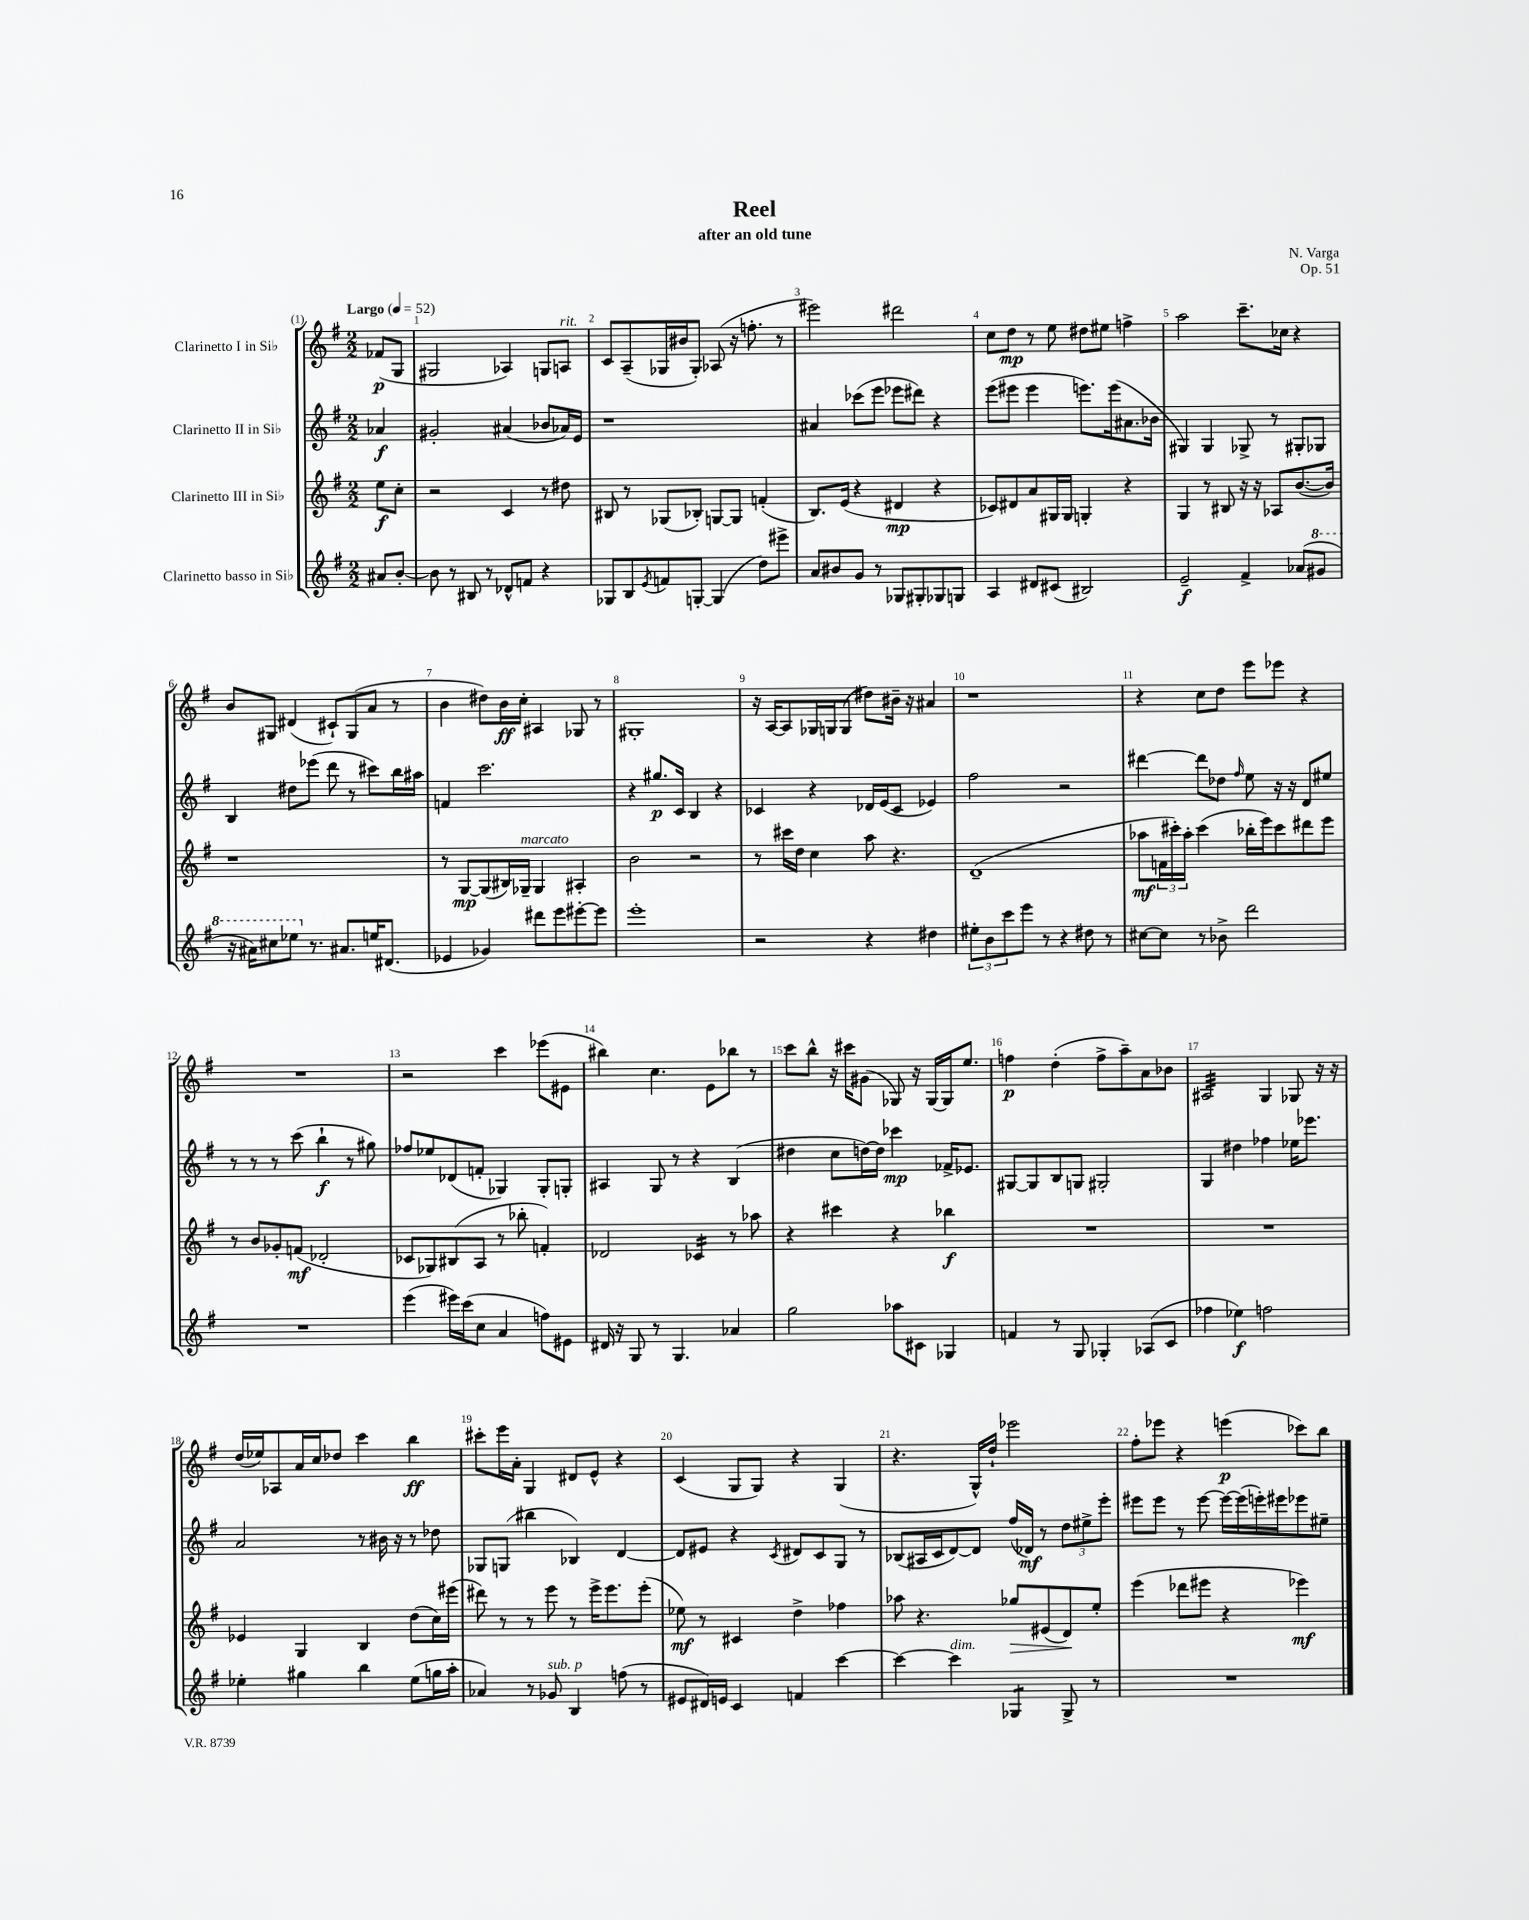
\header { title = "Reel" composer = "N. Varga" subtitle = "after an old tune" opus = "Op. 51" }
<<
\new StaffGroup <<
\new Staff = "s0" \with { instrumentName = "Clarinetto I in Sib" } {
    \clef treble \key g \major \numericTimeSignature \time 2/2 \partial 4 \tempo "Largo" 4 = 52
    fes'8\p( g8 |
    gis2 aes4) g8 a8^\markup { \italic "rit." } |
    c'8 a8--( ges16 bis'16 ges8-.) aes8( r16 f''8.-. r8 |
    eis'''2) dis'''2 |
    c''8 d''8\mp r8 e''8 dis''8 eis''8 f''4-> |
    a''2 c'''8.-- ces''16 r4 |
    b'8 gis8 dis'4( cis'8-!) gis8( a'8 r8 |
    b'4 dis''8) b'16\ff c''16-. ais4 ges8 r8 |
    gis1-. |
    r16 a16~ a8 ges16 g16 g8( dis''8) bis'16-- r16 ais'4 |
    r1 |
    r4 c''8 d''8 e'''8 ees'''8 r4 |
    R1 |
    r2 c'''4 ees'''8( eis'8 |
    bis''4) c''4. e'8 bes''8 r8 |
    c'''8 b''8-^ r16 cis'''16 gis'8( ges8) r16 ges16~ ges16 e''8. |
    f''4\p d''4-.( f''8-> a''8--) a'8 bes'8 |
    ais2:32 g4 ges8 r16 r16 |
    d''16( ees''16) aes8 a'16 c''16 des''8 c'''4 b''4\ff |
    cis'''8-. e'''16 a'16-. g4 dis'8 e'8-^ r4 |
    c'4( g8 g8) r4 g4( |
    r4. g16-^) d''16-! ees'''2 |
    fis''8-. ees'''8 r4 e'''4\p( ces'''8) b''8 \bar "|." |
}
\new Staff = "s1" \with { instrumentName = "Clarinetto II in Sib" } {
    \clef treble \key g \major \numericTimeSignature \time 2/2 \partial 4
    aes'4\f |
    gis'2-. ais'4( bes'8 aes'16) e'16 |
    r1 |
    ais'4 ces'''8( e'''8 ees'''8 dis'''8) r4 |
    e'''8( eis'''8 eis'''4 e'''8.) e'''16( ais'8. bes'16 |
    gis4) gis4 ges8-> r8 gis8-. ges8 |
    b4 dis''8 ees'''8( d'''8 r8 cis'''8) b''16 ais''16 |
    f'4 c'''2. |
    r4 gis''8.\p c'16 b4 r4 |
    ces'4 r4 des'16 e'16( ces'8 ees'4) |
    fis''2 r2 |
    dis'''4~ dis'''8 des''8 \grace { fis''16 } e''8 r16 r16 d'8 eis''8 |
    r8 r8 r8 c'''8( b''4-!\f r8 gis''8) |
    fes''8 ees''8 des'8( f'8-. ges4) ges8-. g8-. |
    ais4 g8 r8 r4 b4( |
    dis''4 c''8 d''16~) d''16 ces'''4\mp fes'16-> ees'8. |
    gis8~ gis8 b8 g8 gis2-. |
    g4 dis''4 fes''4 ees''16 ees'''8. |
    a'2 r8 bis'16 r16 r8 des''8 |
    ges8 g8( bis''4 bes4) d'4~ |
    d'8 eis'8 r4 \acciaccatura { c'8 } dis'8 c'8 g8 r8 |
    bes8( ais16 c'16 d'8~) d'8 fis''16( des'16\mf) r8 \tuplet 3/2 { d''8 eis''8-> e'''8-. } |
    eis'''8 eis'''8 r8 eis'''8~ eis'''16~ eis'''16( e'''16-.) eis'''16 ees'''8 eis''8-- \bar "|." |
}
\new Staff = "s2" \with { instrumentName = "Clarinetto III in Sib" } {
    \clef treble \key g \major \numericTimeSignature \time 2/2 \partial 4
    e''8\f c''8-. |
    r2 c'4 r8 dis''8 |
    bis8 r8 ges8( bes8-.) g8~ g8 f'4-.( |
    b8.) e'16( r4 dis'4\mp r4 |
    ces'8) dis'8 a'8 gis16 gis16 g4-. r4 |
    g4 r8 bis8 r16 r16 aes8 b'8.~( b'16) |
    r1 |
    r8 g8~\mp g8( bis16) ges16--^\markup { \italic "marcato" } ges4 ais4-. |
    b'2 r2 |
    r8 cis'''16 d''16 c''4 a''8 r4. |
    d'1--( |
    aes''8\mf \tuplet 3/2 { f'16 cis'''16-.) aes''16-. } cis'''4( bes''16-. e'''16) cis'''8 dis'''8 e'''8 |
    r8 b'8 ges'8-. f'8\mf( des'2-. |
    ces'8 ges8) bis8( a8 r8 bes''8-. f'4-.) |
    des'2 ces'4:16 r8 aes''8 |
    r4 cis'''4 r4 bes''4\f |
    R1 |
    R1 |
    ees'4 g4 b4 d''8( c''16) eis'''16( |
    dis'''8) r8 r8 e'''8 r8 e'''16-> e'''8. e'''8-.( |
    ees''8\mf) r8 cis'4 d''4-> fes''4 |
    aes''8 r4. ges''8\> eis'8( d'8\!) e''8-. |
    e'''4( des'''8 eis'''8 r4 ees'''4\mf) \bar "|." |
}
\new Staff = "s3" \with { instrumentName = "Clarinetto basso in Sib" } {
    \clef treble \key g \major \numericTimeSignature \time 2/2 \partial 4
    ais'8 b'8~-. |
    b'8 r8 bis8 r8 des'8-^ f'8 r4 |
    ges8 b8 \acciaccatura { e'8 } f'8 g8~-. g4( d''8) eis'''8-> |
    a'8 bis'8 g'8 r8 ges8 gis8-. ges8 g8 |
    a4 dis'8 cis'8( bis2) |
    e'2--\f fis'4-> aes'8( \ottava #1 gis''8 |
    r16 ais''16) cis'''8 ees'''8 \ottava #0 r8. ais'8. e''!16 dis'8.( |
    ees'4 ges'4) dis'''8 e'''8 eis'''8~-. eis'''8 |
    e'''1-. |
    r2 r4 dis''4 |
    \tuplet 3/2 { eis''8-. b'8 c'''8 } e'''8 r8 r4 dis''8 r8 |
    cis''8~ cis''8 r8 bes'8-> d'''2 |
    R1 |
    e'''4( eis'''16) c'''16( c''8 a'4 f''8) eis'8 |
    dis'16 r16 g8 r8 g4. aes'4 |
    g''2 aes''8 cis'8 ges4 |
    f'4 r8 g8 ges4-. aes8( c'8 |
    fes''4 ees''4\f) f''2 |
    ees''4-. gis''4 b''4 ees''8( g''16 a''16-. |
    aes'4) r8 ges'8^\markup { \italic "sub. p" } b4 f''8( r8 |
    eis'8 dis'16) e'16 c'4 f'4 c'''4~ |
    c'''4~ c'''4^\markup { \italic "dim." } ges4:8 ges8-> r8 |
    R1 \bar "|." |
}
>>
>>
\layout { \context { \Score \override BarNumber.break-visibility = ##(#f #t #t) barNumberVisibility = #all-bar-numbers-visible } }
